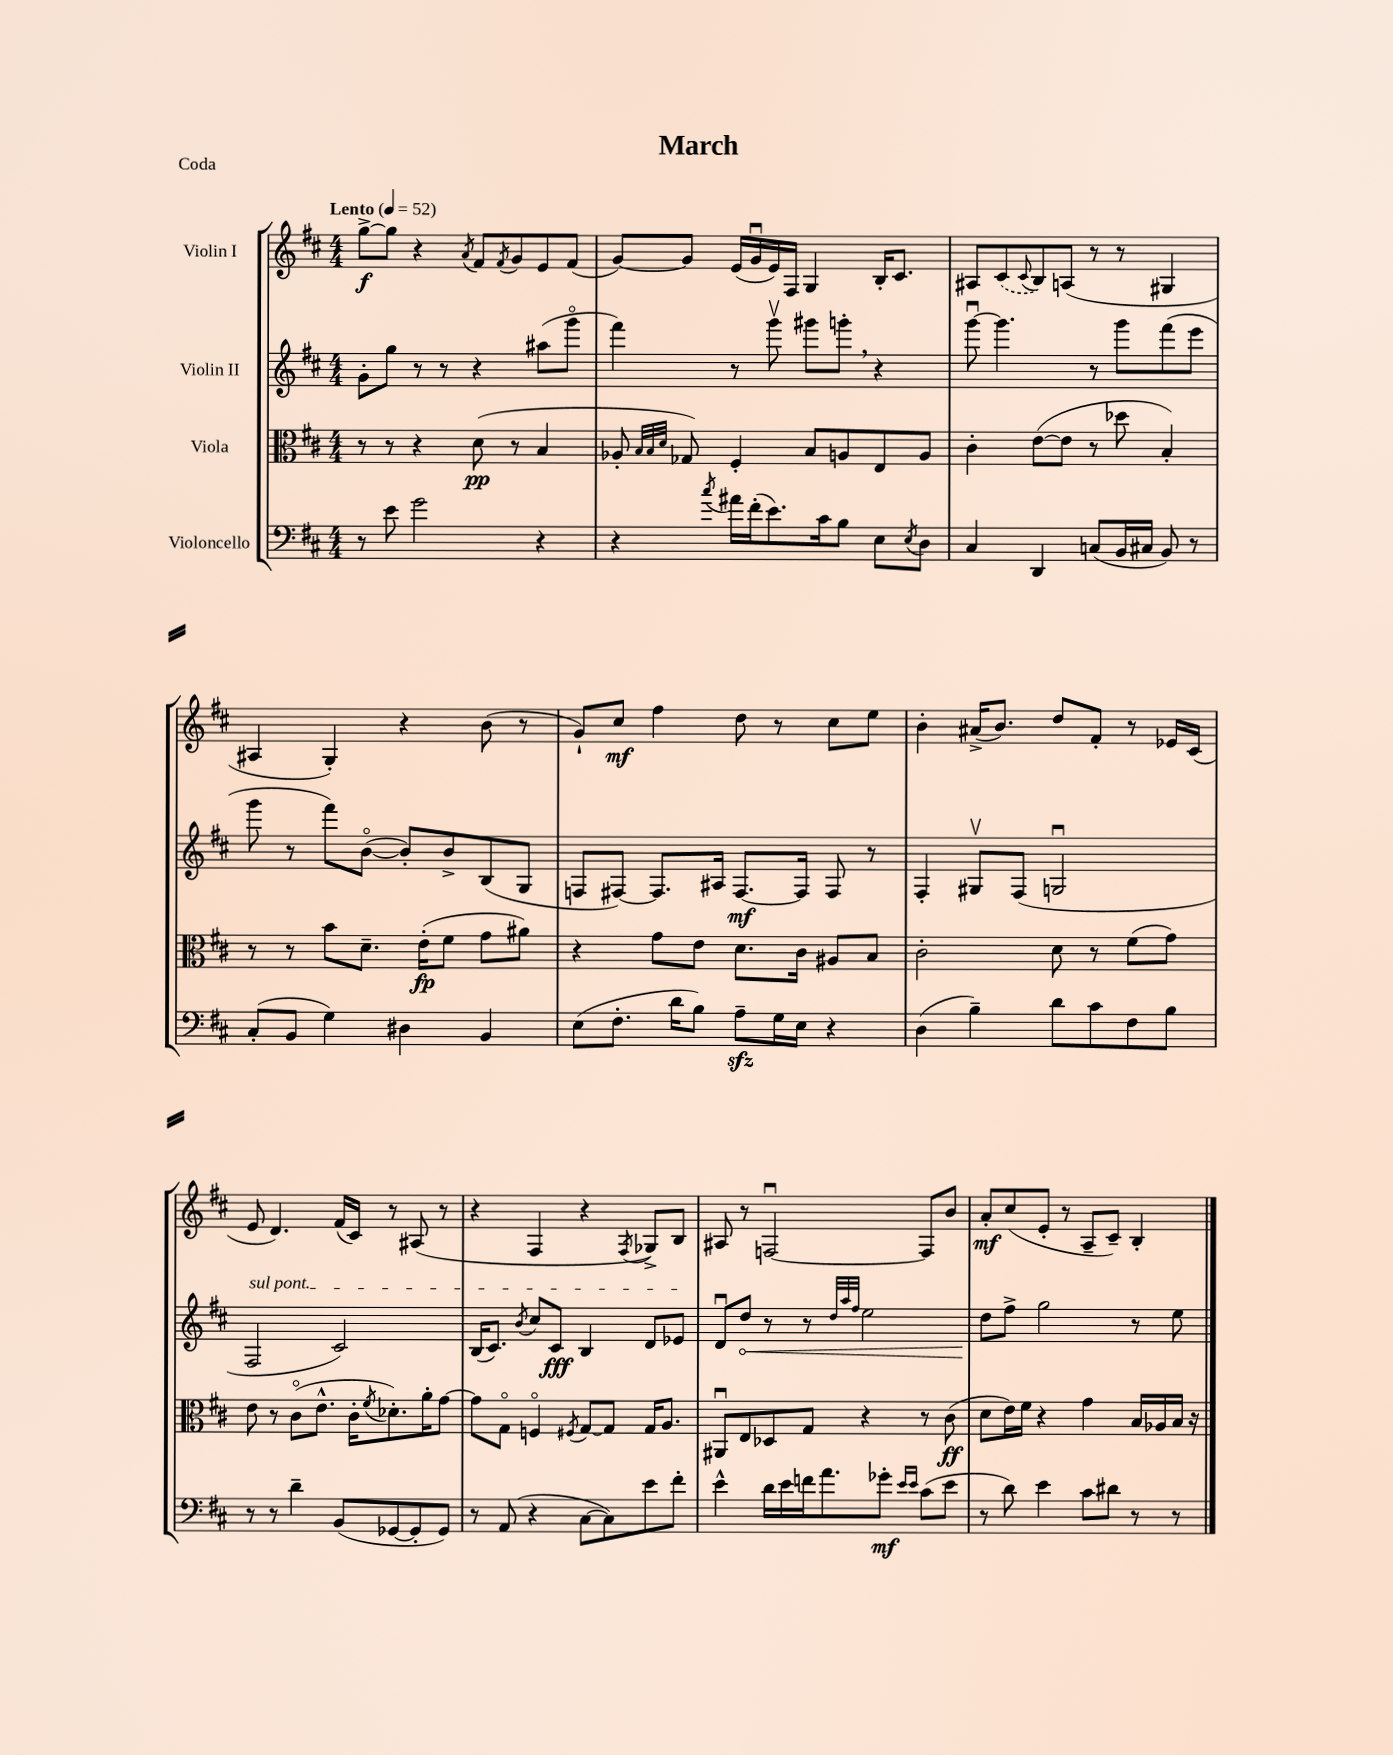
\header { title = "March" piece = "Coda" }
<<
\new StaffGroup <<
\new Staff = "s0" \with { instrumentName = "Violin I" } {
    \clef treble \key d \major \numericTimeSignature \time 4/4 \tempo "Lento" 4 = 52
    g''8~->\f g''8 r4 \acciaccatura { a'8 } fis'8 \acciaccatura { fis'8 } g'8 e'8 fis'8( |
    g'8~) g'8 e'16( g'16\downbow e'16) fis16 g4 b16-. cis'8. |
    ais8 \once \slurDashed cis'8( \appoggiatura { cis'8 } b8) a8( r8 r8 gis4 |
    ais4 g4-.) r4 b'8( r8 |
    g'8-!) cis''8\mf fis''4 d''8 r8 cis''8 e''8 |
    b'4-. ais'16->( b'8.) d''8 fis'8-. r8 ees'16 cis'16( |
    e'8 d'4.) fis'16( cis'16) r8 ais8( r8 |
    r4 fis4 r4 \acciaccatura { fis8 } ges8->) b8 |
    ais8 r8 f2~\downbow f8 b'8 |
    a'8-.\mf cis''8( e'8-. r8 a8-- cis'8--) b4-. \bar "|." |
}
\new Staff = "s1" \with { instrumentName = "Violin II" } {
    \clef treble \key d \major \numericTimeSignature \time 4/4
    g'8-. g''8 r8 r8 r4 ais''8( g'''8\flageolet |
    fis'''4) r8 g'''8\upbow gis'''8 g'''8-. \breathe r4 |
    g'''8~\downbow g'''4. r8 g'''8 fis'''8( e'''8 |
    g'''8 r8 fis'''8) b'8~\flageolet( b'8-.) b'8-> b8( g8 |
    f8 fis8~) fis8. ais16 fis8.~\mf fis16 fis8 r8 |
    fis4-. gis8\upbow fis8( g2\downbow |
    \once \override TextSpanner.bound-details.left.text = \markup { \italic "sul pont." } fis2\startTextSpan cis'2) |
    b16( cis'8.) \acciaccatura { b'8 } cis''8 cis'8\fff b4 d'8 ees'8\stopTextSpan |
    d'8\downbow \once \override Hairpin.circled-tip = ##t d''8\< r8 r8 \grace { d''32 a''32 fis''32 } e''2 |
    d''8\! fis''8-> g''2 r8 e''8 \bar "|." |
}
\new Staff = "s2" \with { instrumentName = "Viola" } {
    \clef alto \key d \major \numericTimeSignature \time 4/4
    r8 r8 r4 d'8\pp( r8 b4 |
    aes8-. \grace { b32 b32 d'32 } ges8) fis4-. b8 a8 e8 a8 |
    cis'4-. e'8~( e'8 r8 des''8 b4-.) |
    r8 r8 b'8 d'8.-- e'16-.\fp( fis'8 g'8 ais'8) |
    r4 g'8 e'8 d'8. cis'16 ais8 b8 |
    cis'2-. d'8 r8 fis'8( g'8) |
    e'8 r8 cis'8\flageolet( e'8.-^ cis'16-. \acciaccatura { fis'8 } des'8.-.) a'16-. g'8~ |
    g'8 g8\flageolet f4\flageolet \acciaccatura { fis8 } g8~ g8 g16 a8. |
    ais,8\downbow e8 des8 g8 r4 r8 cis'8\ff( |
    d'8 e'16) fis'16 r4 g'4 b16 aes16 b16 r16 \bar "|." |
}
\new Staff = "s3" \with { instrumentName = "Violoncello" } {
    \clef bass \key d \major \numericTimeSignature \time 4/4
    r8 e'8 g'2 r4 |
    r4 \acciaccatura { cis''8 } ais'16 fis'16-.( e'8.) cis'16 b8 e8 \acciaccatura { e8 } d8 |
    cis4 d,4 c8( b,16 cis16 b,8) r8 |
    cis8-.( b,8 g4) dis4 b,4 |
    e8( fis8.-. d'16 b8) a8--\sfz g16 e16 r4 |
    d4( b4--) d'8 cis'8 fis8 b8 |
    r8 r8 d'4-- b,8( ges,8~ ges,8-. ges,8) |
    r8 a,8( r4 cis8~ cis8) e'8 fis'8-. |
    e'4-^ d'16 e'16 f'16 a'8. ges'8-.\mf \grace { e'16 e'16 } cis'8( e'8 |
    r8 d'8) e'4 cis'8 dis'8 r8 r8 \bar "|." |
}
>>
>>
\layout { \context { \Score \remove "Bar_number_engraver" } }
